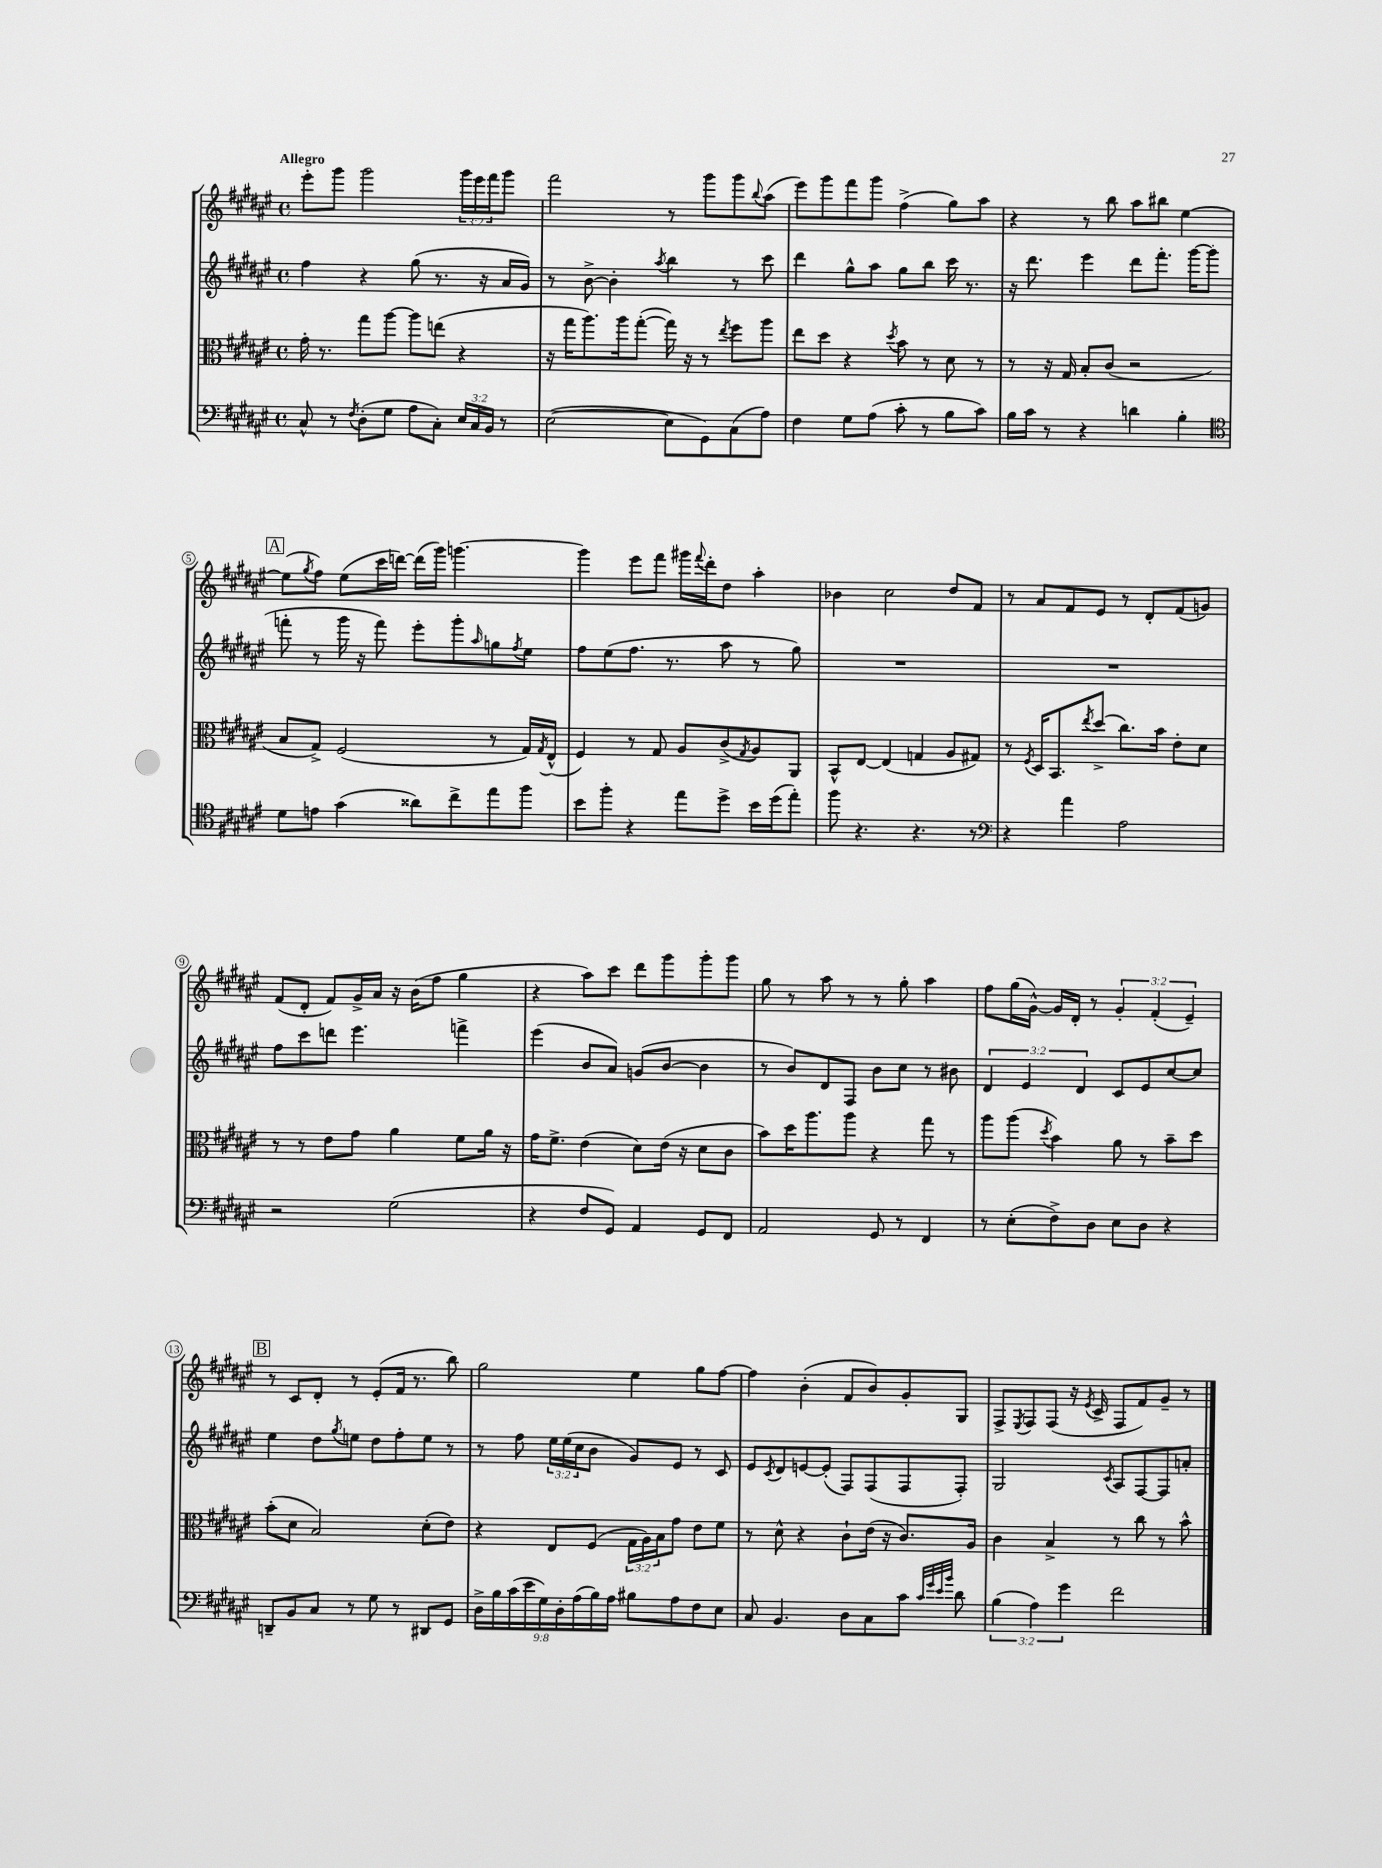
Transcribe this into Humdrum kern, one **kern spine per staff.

**kern	**kern	**kern	**kern
*staff4	*staff3	*staff2	*staff1
*clefF4	*clefC3	*clefG2	*clefG2
*k[f#c#g#d#a#e#]	*k[f#c#g#d#a#e#]	*k[f#c#g#d#a#e#]	*k[f#c#g#d#a#e#]
*M4/4	*M4/4	*M4/4	*M4/4
*met(c)	*met(c)	*met(c)	*met(c)
8C#^^	16g#'	4ff#	8eee#'
.	8.r	.	.
8r	.	.	8ggg#
8qF#	.	.	.
(8D#'	8gg#	4r	2ggg#
8G#	[8aa#	.	.
8A#	8aa#]	(8gg#	.
8C#')	(8ee	8.r	.
24E#	4r	.	24ggg#
24C#	.	.	24eee#
.	.	16r	.
24BB	.	.	24fff#
8r	.	16a#	8ggg#
.	.	16g#)	.
=	=	=	=
([2E#	16r	8r	2fff#
.	16gg#	.	.
.	8.aa#)	[8b^	.
.	.	4b']	.
.	16aa#	.	.
.	([8gg#'	.	.
.	.	8qaa#	.
8E#]	16gg#])	4bb	8r
.	16r	.	.
8GG#)	8r	.	8ggg#
.	8qee#	.	.
(8C#	8ff#	8r	8ggg#
.	.	.	8qqbb
8A#)	8aa#	8ccc#	(8aa#
=	=	=	=
4F#	8ee#	4ddd#	8eee#)
.	8dd#	.	8ggg#
8G#	4r	8gg#^^	8fff#
(8A#	.	8aa#	8ggg#
.	8qdd#	.	.
8c#'	8b	8gg#	(4ff#^
8r	8r	8bb	.
8B	8d#	16ccc#	8gg#)
.	.	8.r	.
8c#)	8r	.	8aa#
=	=	=	=
16B	8r	16r	4r
16c#	.	8.ddd#	.
8r	16r	.	.
.	16G#	.	.
4r	8B'	4eee#	8r
.	(8c#	.	8bb
4d	2r	8ddd#	8aa#
.	.	8.fff#'	8bb#
4B'	.	.	[4ee#
.	.	[16ggg#	.
.	.	(8ggg#]	.
=	=	=	=
*clefC4	*	*	*
8d#	8B	8fff'	(8ee#]
.	.	.	8qgg#
8e	8G#^)	8r	8ff#)
(4g#	(2F#	16ggg#	(8ee#
.	.	16r	.
.	.	8fff)	16ccc#
.	.	.	[16ddd)
8a##)	.	8eee#'	(16ddd]
.	.	.	16ggg#)
8cc#^	.	8ggg#'	[4.ggg
.	.	16qqaa#	.
8ee#	8r	8gg	.
.	.	8qff#	.
8ff#	16G#)	8ee#	.
.	8qG#	.	.
.	(16E#^^	.	.
=	=	=	=
8b	4F#)	8ff#	4ggg]
8ff#'	.	(8ee#	.
4r	8r	8.ff#	8eee#
.	8G#	.	8fff#
.	.	8.r	.
8ee#	8A#	.	16ggg#
.	.	.	8qqfff#
.	.	.	16ddd#'
8dd#^	(8c#^	8aa#	8dd#
.	8qG#	.	.
16b	8A#)	8r	4aa#'
(16dd#	.	.	.
8ee#')	8AA#	8gg#)	.
=	=	=	=
8ff#	8BB^^	1r	4b-
4.r	[8E#	.	.
.	(4E#]	.	2cc#
4.r	4G	.	.
.	8A#	.	8dd#
8r	8G#)	.	8f#
=	=	=	=
*clefF4	*	*	*
4r	8r	1r	8r
.	8qF#	.	.
.	16D#	.	8a#
.	8.BB	.	.
4a#	.	.	8f#
.	8qee#	.	.
.	(8dd#^	.	8e#
2A#	8.cc#)	.	8r
.	.	.	8d#'
.	16b	.	.
.	8e#'	.	(8f#
.	8d#	.	8g)
=	=	=	=
2r	8r	8ff#	(8f#
.	8r	8ccc#	8d#'
.	8e#	8ddd	8f#)
.	8g#	4.eee#	16g#^
.	.	.	16a#
(2G#	4a#	.	16r
.	.	.	(16b
.	.	.	8ff#
.	8f#	4fff^	4gg#
.	16a#	.	.
.	16r	.	.
=	=	=	=
4r	16g#	(4eee#	4r
.	8.f#^	.	.
8F#	(4e#	8b	8aa#)
8GG#)	.	8a#)	8ccc#
4AA#	8d#)	(8g	8ddd#
.	(16e#	[8b	8ggg#
.	16r	.	.
8GG#	8d#	4b]	8ggg#'
8FF#	8c#	.	8ggg#
=	=	=	=
2AA#	8b)	8r	8gg#
.	16dd#	8b)	8r
.	8.aa#	.	.
.	.	8d#	8aa#
.	8aa#	8F#	8r
8GG#	4r	8b	8r
8r	.	8cc#	8gg#'
4FF#	8gg#	8r	4aa#
.	8r	8b#	.
=	=	=	=
8r	8aa#	6d#	8ff#
(8E#'	(8aa#	.	(16gg#
.	.	6e#	.
.	.	.	[16g#^^)
.	8qdd#	.	.
8F#^)	4b)	.	16g#]
.	.	.	16d#'
.	.	6d#	.
8D#	.	.	8r
8E#	8a#	8c#	6g#'
8D#	8r	8e#	.
.	.	.	(6f#'
4r	8b~	[8cc#	.
.	.	.	6e#~)
.	8dd#	8cc#]	.
=	=	=	=
8DD~	(8b'	4ee#	8r
8BB	8d#	.	8c#
8C#	2B)	8dd#	8d#'
.	.	8qgg#	.
8r	.	8ee	8r
8G#	.	8dd#	(8e#'
8r	.	8ff#'	16f#
.	.	.	8.r
8DD#	(8d#'	8ee	.
8GG#	8e#)	8r	8bb)
=	=	=	=
18D#^	4r	8r	2gg#
18B	.	.	.
(18c#	.	.	.
.	.	8ff#	.
18e#	.	.	.
18G#)	.	.	.
.	8E#	24ee#	.
18D#'	.	.	.
.	.	(24ee#	.
(18A#	.	24cc#	.
.	(8F#	8b	.
18B)	.	.	.
18A#	.	.	.
8B#	24G#	8g#)	4ee#
.	24A#)	.	.
.	24B	.	.
8A#	8g#	8e#	.
8F#	8e#	8r	8gg#
8E#	8f#	8c#	[8ff#
=	=	=	=
8C#	8r	8e#	4ff#]
.	.	8qc#	.
4.BB	8d#^^	8d#	.
.	4r	[8e	(4b'
.	.	(8e']	.
8D#	8c#`	8F#)	8f#
8C#	(16e#	(8F#	8b)
.	16r	.	.
8c#	8.c#)	8F#	8g#'
32qqc#	.	.	.
32qqg#	.	.	.
32qqe#	.	.	.
32qqb	.	.	.
8d#	.	8F#')	8G#
.	16A#	.	.
=	=	=	=
(6B	4c#	2G#	8F#^
.	.	.	8qE#
.	.	.	8F#
6A#)	.	.	.
.	4B^	.	(8F#
6g#	.	.	.
.	.	.	16r
.	.	.	8qe#
.	.	.	16c#^
.	.	8qc#	.
2f#	8r	8A#	8F#
.	8cc#	[8F#	8f#)
.	8r	8F#]	8g#~
.	8b^^	8a'	8r
==	==	==	==
*-	*-	*-	*-
